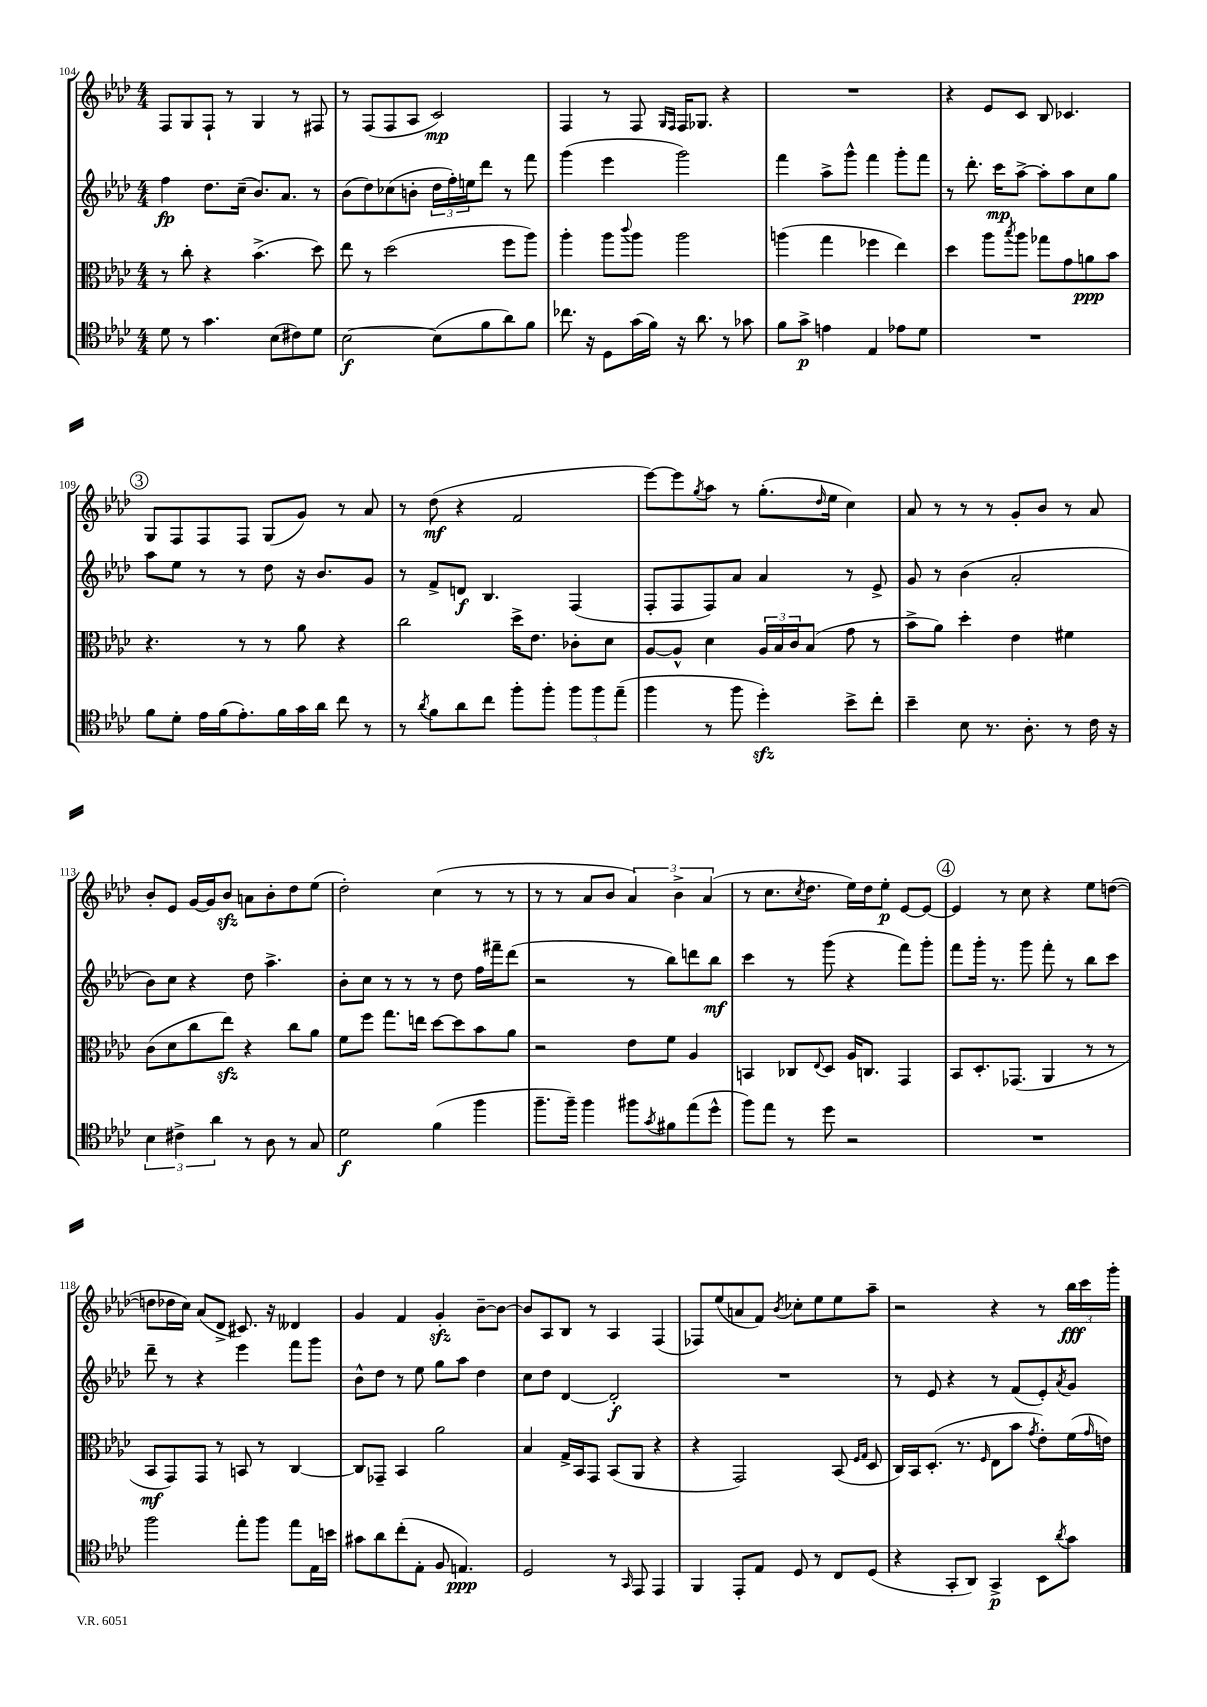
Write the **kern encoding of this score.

**kern	**dynam	**kern	**dynam	**kern	**dynam	**kern	**dynam
*part4	*part4	*part3	*part3	*part2	*part2	*part1	*part1
*staff4	*staff4	*staff3	*staff3	*staff2	*staff2	*staff1	*staff1
*clefC4	*	*clefC3	*	*clefG2	*	*clefG2	*
*k[b-e-a-d-]	*	*k[b-e-a-d-]	*	*k[b-e-a-d-]	*	*k[b-e-a-d-]	*
*M4/4	*	*M4/4	*	*M4/4	*	*M4/4	*
=104	=104	=104	=104	=104	=104	=104	=104
8d-\	.	8r	.	4ff\	fp	8F/L	.
8r	.	8cc'\	.	.	.	8G/	.
4.g\	.	4r	.	8.dd-\L	.	8F`/J	.
.	.	.	.	.	.	8r	.
.	.	.	.	(16cc~\Jk	.	.	.
.	.	(4.b-^\	.	8.b-/L)	.	4G/	.
(8B-\L	.	.	.	.	.	.	.
.	.	.	.	8.a-/J	.	.	.
8c#X\)	.	.	.	.	.	8r	.
8d-\J	.	8dd-\)	.	8r	.	8F#X/	.
=105	=105	=105	=105	=105	=105	=105	=105
[2B-\	f	8ee-\	.	(8b-\L	.	8r	.
.	.	8r	.	8dd-\)	.	(8F/L	.
.	.	(2dd-\	.	(8cc-X\	.	8F/	.
.	.	.	.	8bn'\J	.	8A-/J	.
(8B-\L]	.	.	.	24dd-\LL	.	2c/)	mp
.	.	.	.	24ff'\)	.	.	.
.	.	.	.	24een\J	.	.	.
8f\	.	.	.	8ddd-\J	.	.	.
8a-\)	.	8ff\L	.	8r	.	.	.
8f\J	.	8aa-\J)	.	8fff\	.	.	.
=106	=106	=106	=106	=106	=106	=106	=106
8.cc-X\	.	4aa-'\	.	(4ggg\	.	4F/	.
16r	.	.	.	.	.	.	.
8D-\L	.	8aa-\L	.	4eee-\	.	8r	.
.	.	8qqccc/	.	.	.	.	.
(16g\L	.	8aa-\J	.	.	.	8F/	.
16f\JJ)	.	.	.	.	.	.	.
.	.	.	.	.	.	16qqG/LL	.
.	.	.	.	.	.	16qqF/JJ	.
16r	.	2aa-\	.	2ggg\)	.	16F/KL	.
8.a-\	.	.	.	.	.	8.G-X/J	.
8r	.	.	.	.	.	4r	.
8g-X\	.	.	.	.	.	.	.
=107	=107	=107	=107	=107	=107	=107	=107
8f\L	.	(4aan\	.	4fff\	.	1r	.
8g^\J	p	.	.	.	.	.	.
4en\	.	4gg\	.	8aa-^\L	.	.	.
.	.	.	.	8ggg^^\J	.	.	.
4E-/	.	4ff-X\	.	4fff\	.	.	.
8e-X\L	.	4ee-\)	.	8ggg'\L	.	.	.
8d-\J	.	.	.	8fff\J	.	.	.
=108	=108	=108	=108	=108	=108	=108	=108
1r	.	4dd-\	.	8r	.	4r	.
.	.	.	.	8.ddd-'\	.	.	.
.	.	8aa-\L	.	.	.	8e-/L	.
.	.	.	.	16ccc\KL	mp	.	.
.	.	8qbb-/	.	.	.	.	.
.	.	8aa-\J	.	[8aa-^\J	.	8c/J	.
.	.	8gg-X\L	.	8aa-'\L]	.	8B-/	.
.	.	8g\	.	8aa-\	.	4.c-X/	.
.	.	8an\	ppp	8cc\	.	.	.
.	.	8b-\J	.	8gg\J	.	.	.
!!LO:LB:g=z
!!LO:REH:place=s1:t=3
=109	=109	=109	=109	=109	=109	=109	=109
8f\L	.	4.r	.	8aa-\L	.	8G/L	.
8d-'\J	.	.	.	8ee-\J	.	8F/	.
16e-\LL	.	.	.	8r	.	8F/	.
(16f\J	.	.	.	.	.	.	.
8.e-'\)	.	8r	.	8r	.	8F/J	.
.	.	8r	.	8dd-\	.	(8G/L	.
16f\L	.	.	.	.	.	.	.
16g\	.	8a-\	.	16r	.	8g/J)	.
16a-\JJ	.	.	.	8.b-/L	.	.	.
8cc\	.	4r	.	.	.	8r	.
8r	.	.	.	8g/J	.	8a-/	.
=110	=110	=110	=110	=110	=110	=110	=110
8r	.	2cc\	.	8r	.	8r	.
8qa-/	.	.	.	.	.	.	.
8f\L	.	.	.	8f^/L	.	(8dd-\	mf
8a-\	.	.	.	8dn/J	f	4r	.
8cc\J	.	.	.	4.B-/	.	.	.
8ff'\L	.	16dd-^\KL	.	.	.	2f/	.
.	.	8.e-\J	.	.	.	.	.
8ff'\J	.	.	.	.	.	.	.
12ff\L	.	8c-X'\L	.	(4F/	.	.	.
12ff\	.	.	.	.	.	.	.
.	.	8d-\J	.	.	.	.	.
(12ee-~\J	.	.	.	.	.	.	.
=111	=111	=111	=111	=111	=111	=111	=111
4ff\	.	[8A-/L	.	8F'/L	.	[8eee-\L)	.
.	.	8A-^^/J]	.	8F/	.	8eee-\]	.
.	.	.	.	.	.	8qgg/	.
8r	.	4d-\	.	8F/)	.	8aa-\J	.
8ff\	.	.	.	8a-/J	.	8r	.
4dd-zz'\)	.	24A-/LL	.	4a-/	.	(8.gg'\L	.
.	.	24B-/	.	.	.	.	.
.	.	24c/J	.	.	.	.	.
.	.	(8B-/J	.	.	.	.	.
.	.	.	.	.	.	16qqdd-/	.
.	.	.	.	.	.	16ee-\Jk	.
8b-^\L	.	8g\	.	8r	.	4cc\)	.
8cc'\J	.	8r	.	8e-^/	.	.	.
=112	=112	=112	=112	=112	=112	=112	=112
4b-~\	.	8b-^\L	.	8g/	.	8a-/	.
.	.	8a-\J)	.	8r	.	8r	.
8B-\	.	4dd-'\	.	(4b-\	.	8r	.
8.r	.	.	.	.	.	8r	.
.	.	4e-\	.	2a-'/	.	8g'/L	.
8.A-'\	.	.	.	.	.	.	.
.	.	.	.	.	.	8b-/J	.
8r	.	4f#X\	.	.	.	8r	.
16c\	.	.	.	.	.	8a-/	.
16r	.	.	.	.	.	.	.
!!LO:LB:g=z
=113	=113	=113	=113	=113	=113	=113	=113
6B-\	.	(8c\L	.	8b-\L)	.	8b-'/L	.
.	.	8d-\	.	8cc\J	.	8e-/J	.
6c#X^\	.	.	.	.	.	.	.
.	.	8cc\	.	4r	.	[16g/LL	.
.	.	.	.	.	.	16g/J]	.
6a-\	.	.	.	.	.	.	.
.	.	8ee-zz\J)	.	.	.	8b-zz/J	.
8r	.	4r	.	8dd-\	.	8an\L	.
8A-\	.	.	.	4.aa-^\	.	8b-'\	.
8r	.	8cc\L	.	.	.	8dd-\	.
8G/	.	8a-\J	.	.	.	(8ee-\J	.
=114	=114	=114	=114	=114	=114	=114	=114
2d-\	f	8f\L	.	8b-'\L	.	2dd-'\)	.
.	.	8ff\J	.	8cc\J	.	.	.
.	.	8.gg\L	.	8r	.	.	.
.	.	.	.	8r	.	.	.
.	.	16een\Jk	.	.	.	.	.
(4f\	.	[8dd-\L	.	8r	.	(4cc\	.
.	.	8dd-\]	.	8dd-\	.	.	.
4ff\	.	8b-\	.	16ff\LL	.	8r	.
.	.	.	.	16fff#X~\J	.	.	.
.	.	8a-\J	.	(8ddd-\J	.	8r	.
=115	=115	=115	=115	=115	=115	=115	=115
8.ff~\L	.	2r	.	2r	.	8r	.
.	.	.	.	.	.	8r	.
16ff~\Jk)	.	.	.	.	.	.	.
4ff\	.	.	.	.	.	8a-/L	.
.	.	.	.	.	.	8b-/J	.
8ff#X\L	.	8e-\L	.	8r	.	6a-/)	.
8qg/	.	.	.	.	.	.	.
8f#X\	.	8f\J	.	8bb-\L)	.	.	.
.	.	.	.	.	.	6b-^\	.
(8ee-\	.	4A-/	.	8dddn\	.	.	.
.	.	.	.	.	.	(6a-/	.
8dd-^^\J	.	.	.	8bb-\J	mf	.	.
=116	=116	=116	=116	=116	=116	=116	=116
8ff\L)	.	4BBn/	.	4ccc\	.	8r	.
8ee-\J	.	.	.	.	.	8.cc\L	.
8r	.	8C-X/L	.	8r	.	.	.
.	.	.	.	.	.	8qcc/	.
.	.	.	.	.	.	8.dd-\J	.
.	.	8qqE-/	.	.	.	.	.
8dd-\	.	8D-/J	.	(8ggg\	.	.	.
2r	.	16A-/KL	.	4r	.	16ee-\LL)	.
.	.	8.Cn/J	.	.	.	16dd-\J	.
.	.	.	.	.	.	8ee-'\J	p
.	.	4GG/	.	8fff\L)	.	[8e-/L	.
.	.	.	.	8ggg'\J	.	8e-/J_	.
!!LO:REH:place=s1:t=4
=117	=117	=117	=117	=117	=117	=117	=117
1r	.	8BB-/L	.	8fff\L	.	4e-/]	.
.	.	8.D-'/	.	16ggg'\Jk	.	.	.
.	.	.	.	8.r	.	.	.
.	.	.	.	.	.	8r	.
.	.	(8.GG-X/J	.	.	.	.	.
.	.	.	.	8ggg\	.	8cc\	.
.	.	4AA-/	.	8fff'\	.	4r	.
.	.	.	.	8r	.	.	.
.	.	8r	.	8bb-\L	.	8ee-\L	.
.	.	8r	.	8ccc\J	.	([8ddn\J	.
!!LO:LB:g=z
=118	=118	=118	=118	=118	=118	=118	=118
2ff\	.	8BB-/L	mf	8ddd-~\	.	8ddn\L]	.
.	.	8GG/)	.	8r	.	16dd-X\L	.
.	.	.	.	.	.	16cc\JJ)	.
.	.	8GG/J	.	4r	.	(8a-/L	.
.	.	8r	.	.	.	8d-^/J	.
8ee-'\L	.	8BBn/	.	4eee-\	.	8.c#X/)	.
8ff\J	.	8r	.	.	.	.	.
.	.	.	.	.	.	16r	.
8ee-\L	.	[4C/	.	8fff\L	.	4d--X/	.
16E-\L	.	.	.	8ggg\J	.	.	.
16bn\JJ	.	.	.	.	.	.	.
=119	=119	=119	=119	=119	=119	=119	=119
8g#X\L	.	8C/L]	.	8b-^^\L	.	4g/	.
8a-\	.	8GG-X~/J	.	8dd-\J	.	.	.
(8cc'\	.	4BB-/	.	8r	.	4f/	.
8E-'\J	.	.	.	8ee-\	.	.	.
8F/	.	2a-\	.	8gg\L	.	4gzz'/	.
4.En/)	ppp	.	.	8aa-\J	.	.	.
.	.	.	.	4dd-\	.	[8b-~\L	.
.	.	.	.	.	.	8b-\J_	.
=120	=120	=120	=120	=120	=120	=120	=120
2D-/	.	4B-/	.	8cc\L	.	8b-/L]	.
.	.	.	.	8dd-\J	.	8A-/	.
.	.	16G^/LL	.	[4d-/	.	8B-/J	.
.	.	16BB-/J	.	.	.	.	.
.	.	8GG/J	.	.	.	8r	.
8r	.	(8BB-/L	.	2d-'/]	f	4A-/	.
16qqGG/	.	.	.	.	.	.	.
8EE-/	.	8AA-/J	.	.	.	.	.
4EE-/	.	4r	.	.	.	(4F/	.
=121	=121	=121	=121	=121	=121	=121	=121
4FF/	.	4r	.	1r	.	8F-X/L)	.
.	.	.	.	.	.	(8ee-/	.
8EE-'/L	.	2GG/)	.	.	.	8an/	.
8E-/J	.	.	.	.	.	8f/J)	.
.	.	.	.	.	.	8qb-/	.
8D-/	.	.	.	.	.	8cc-X'\L	.
8r	.	.	.	.	.	8ee-\	.
8C/L	.	(8BB-/	.	.	.	8ee-\	.
.	.	16qqF/LL	.	.	.	.	.
.	.	16qqG/JJ	.	.	.	.	.
(8D-/J	.	8D-/	.	.	.	8aa-~\J	.
=122	=122	=122	=122	=122	=122	=122	=122
4r	.	16C/LL)	.	8r	.	2r	.
.	.	16BB-/J	.	.	.	.	.
.	.	(8.D-'/J	.	8e-/	.	.	.
8GG'/L	.	.	.	4r	.	.	.
.	.	8.r	.	.	.	.	.
8AA-/J)	.	.	.	.	.	.	.
.	.	16qqF/	.	.	.	.	.
4GG^/	p	8E-\L	.	8r	.	4r	.
.	.	8b-\J	.	(8f/L	.	.	.
.	.	8qg/	.	.	.	.	.
8BB-\L	.	8e-'\L)	.	8e-'/)	.	8r	.
8qa-/	.	.	.	8qa-/	.	.	.
8g\J	.	(16f\L	.	8g/J	.	24bb-\LL	fff
.	.	.	.	.	.	24ccc\	.
.	.	16qqg/	.	.	.	.	.
.	.	16en\JJ)	.	.	.	.	.
.	.	.	.	.	.	24ggg'\JJ	.
==	==	==	==	==	==	==	==
*-	*-	*-	*-	*-	*-	*-	*-
